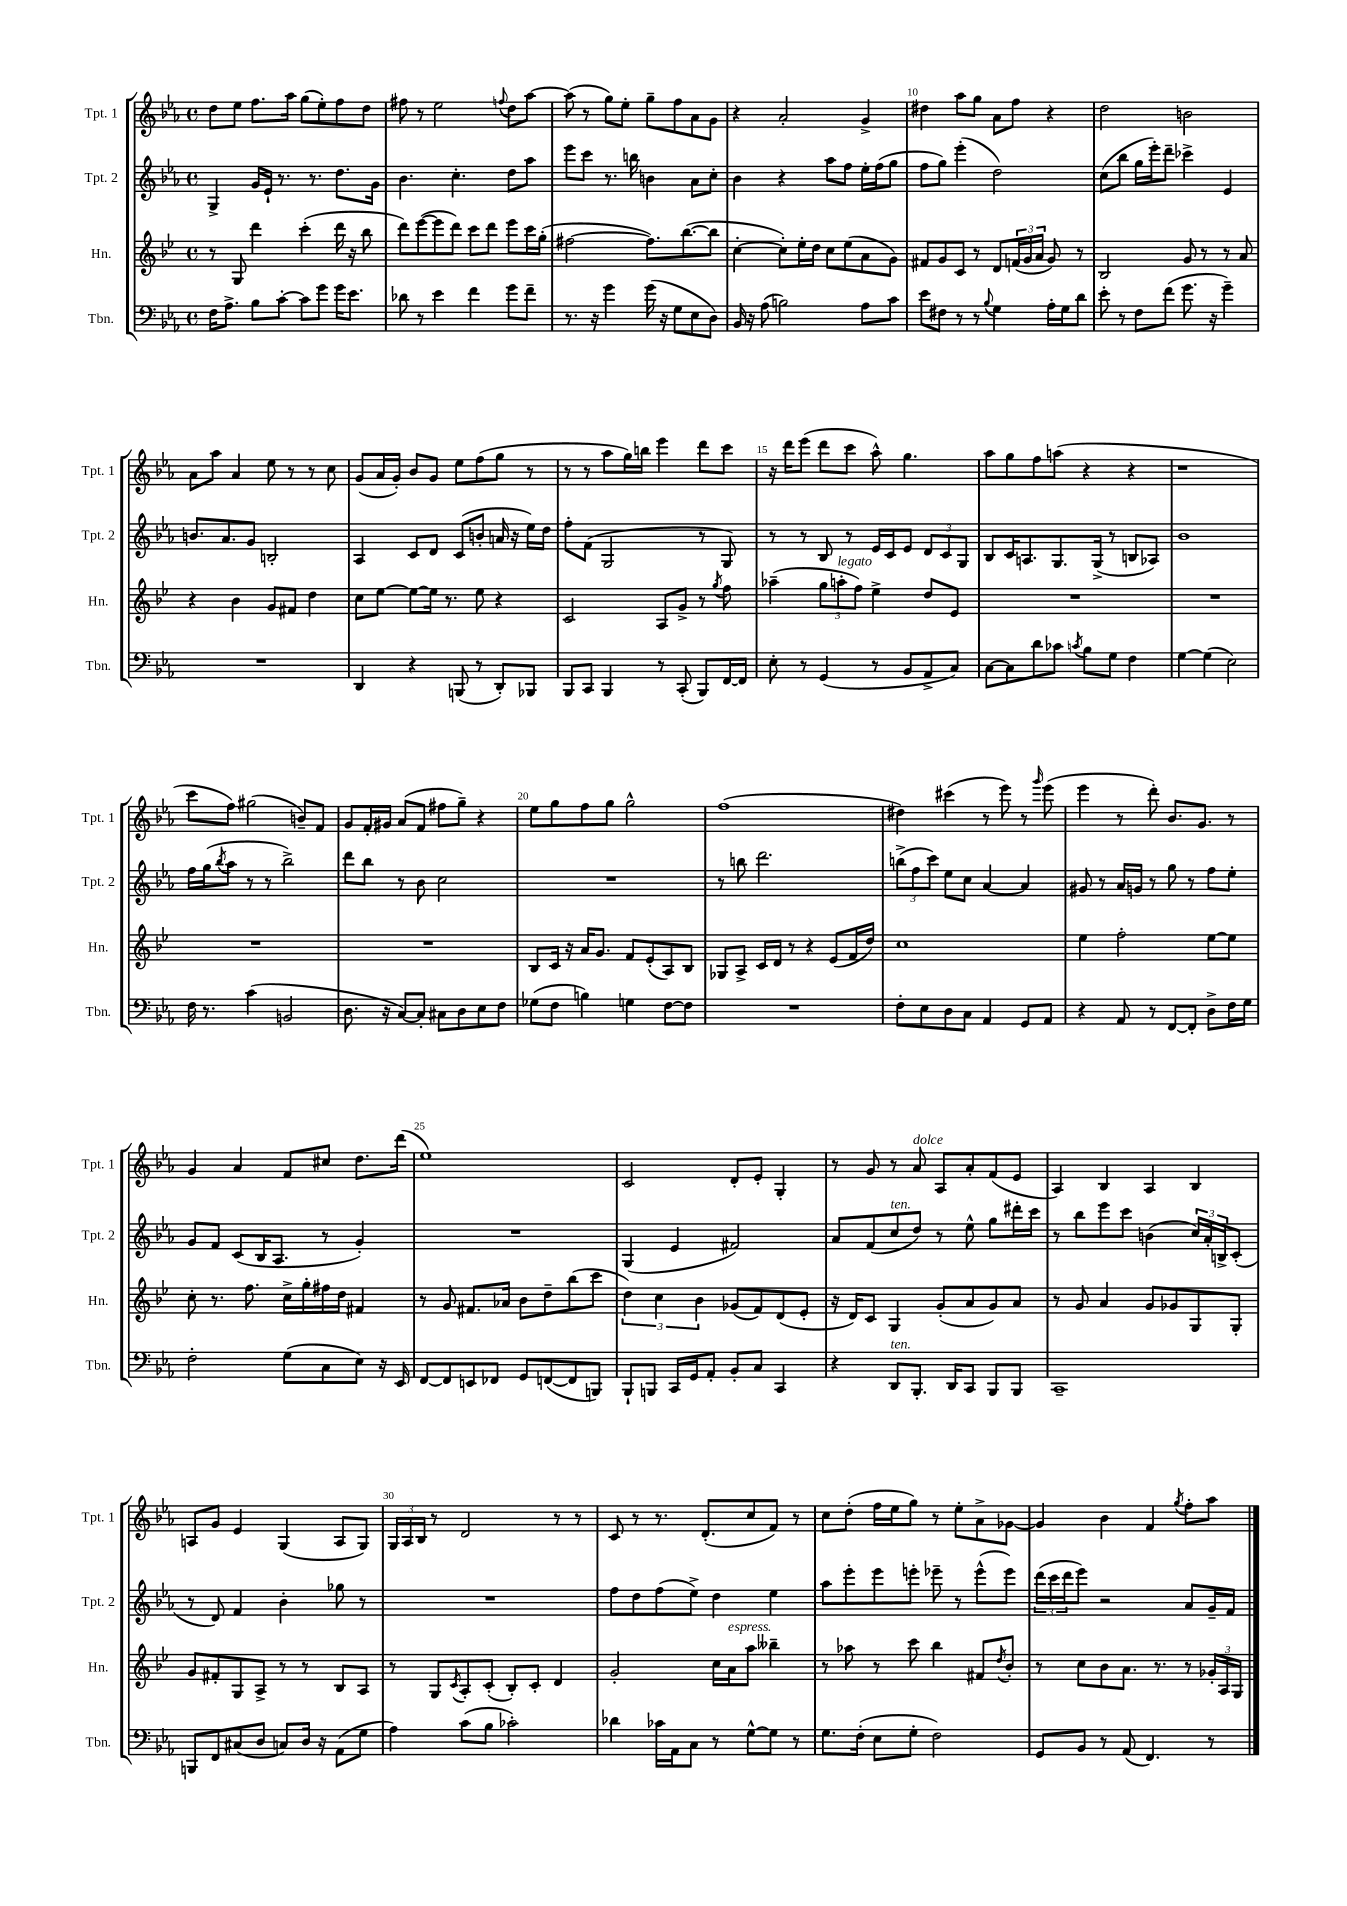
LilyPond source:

<<
\new StaffGroup <<
\new Staff = "s0" \with { instrumentName = "Tpt. 1" shortInstrumentName = "Tpt. 1" } {
    \clef treble \key ees \major \defaultTimeSignature \time 4/4
    d''8 ees''8 f''8. aes''16 g''8( ees''8-.) f''8 d''8 |
    fis''8 r8 ees''2 \appoggiatura { f''8 } d''8 aes''8~ |
    aes''8( r8 g''8) ees''8-. g''8-- f''8 aes'8 g'8 |
    r4 aes'2-. g'4-> |
    dis''4 aes''8 g''8 aes'8 f''8 r4 |
    d''2 b'2 |
    aes'8 aes''8 aes'4 ees''8 r8 r8 c''8 |
    g'8( aes'16 g'16-.) bes'8 g'8 ees''8 f''8( g''8 r8 |
    r8 r8 aes''8 g''16) b''16 ees'''4 d'''8 c'''8 |
    r16 d'''16 ees'''8( d'''8 c'''8 aes''8-^) g''4. |
    aes''8 g''8 f''8 a''8( r4 r4 |
    r1 |
    c'''8 f''8) gis''2( b'8--) f'8 |
    g'8 f'16-. gis'16 aes'8( f'8 fis''8 g''8--) r4 |
    ees''8 g''8 f''8 g''8 g''2-^ |
    f''1( |
    dis''4) cis'''4( r8 ees'''8) r8 \grace { g'''16 } ees'''8( |
    ees'''4 r8 d'''8-.) bes'8. g'8. r8 |
    g'4 aes'4 f'8 cis''8 d''8. d'''16( |
    ees''1) |
    c'2 d'8-. ees'8-. g4-. |
    r8 g'8 r8 aes'8^\markup { \italic "dolce" } aes8 aes'8-. f'8( ees'8 |
    aes4) bes4 aes4 bes4 |
    a8 g'8 ees'4 g4( a8 g8) |
    \tuplet 3/2 { g16 aes16 bes16 } r8 d'2 r8 r8 |
    c'8 r8 r8. d'8.-.( c''8 f'8) r8 |
    c''8 d''8-.( f''16 ees''16 g''8) r8 ees''8-. aes'8-> ges'8~ |
    ges'4 bes'4 f'4 \acciaccatura { g''8 } f''8-. aes''8 \bar "|." |
}
\new Staff = "s1" \with { instrumentName = "Tpt. 2" shortInstrumentName = "Tpt. 2" } {
    \clef treble \key ees \major \defaultTimeSignature \time 4/4
    g4-> g'16 ees'16-! r8. r8. d''8. g'16 |
    bes'4. c''4.-. d''8 aes''8 |
    ees'''8 c'''8 r8. b''16 b'4 aes'8 c''8-. |
    bes'4 r4 aes''8 f''8 ees''16-. f''16( g''8 |
    f''8 g''8) ees'''4-.( d''2) |
    c''8( bes''8 g''16 ees'''16-.) d'''8-- ces'''4-> ees'4 |
    b'8. aes'8. g'8 b2-. |
    aes4 c'8 d'8 c'8( b'8-. a'16 r16 ees''16) d''16 |
    f''8-. f'8( g2 r8 g8) |
    r8 r8 bes8 r8 ees'16 c'16 ees'8 \tuplet 3/2 { d'8 c'8 g8 } |
    bes8 c'16 a8. g8. g16->( r8 b8 aes8) |
    bes'1 |
    f''16 g''16( \acciaccatura { bes''8 } aes''8 r8 r8 bes''2->) |
    d'''8 bes''8 r8 bes'8 c''2 |
    R1 |
    r8 b''8 d'''2. |
    \tuplet 3/2 { b''8->( f''8 c'''8) } ees''8 c''8 aes'4~ aes'4 |
    gis'8 r8 aes'16 g'16 r8 g''8 r8 f''8 ees''8-. |
    g'8 f'8 c'8( bes16 aes8. r8 g'4-.) |
    R1 |
    g4( ees'4 fis'2) |
    aes'8 f'8( c''8^\markup { \italic "ten." } d''8) r8 ees''8-^ g''8 dis'''16-. c'''16 |
    r8 bes''8 ees'''8 c'''8 b'4( \tuplet 3/2 { c''16) aes'16-. b16-> } c'8-.( |
    r8 d'8) f'4 bes'4-. ges''8 r8 |
    R1 |
    f''8 d''8 f''8( ees''8->) d''4 ees''4 |
    aes''8 ees'''8-. ees'''8 e'''8-. ees'''8-- r8 ees'''8-^( ees'''8) |
    \tuplet 3/2 { d'''16( c'''16 d'''16 } ees'''8) r2 aes'8 g'16-- f'16 \bar "|." |
}
\new Staff = "s2" \with { instrumentName = "Hn." shortInstrumentName = "Hn." } {
    \clef treble \key bes \major \defaultTimeSignature \time 4/4
    r8 g8 d'''4 c'''4-.( d'''16 r16 bes''8 |
    d'''8) ees'''8~( ees'''8 d'''8) c'''8 d'''8 ees'''8 c'''16 g''16-.( |
    fis''2~ fis''8.) bes''8.~( bes''8 |
    c''4~-. c''8-.) ees''16-. d''16 c''8 ees''8( a'8 g'8) |
    fis'8 g'8 c'8 r8 d'8 \tuplet 3/2 { f'16( g'16 a'16 } g'8) r8 |
    bes2 g'8 r8 r8 a'8 |
    r4 bes'4 g'8 fis'8 d''4 |
    c''8 ees''8~ ees''8~ ees''16 r8. ees''8 r4 |
    c'2 a8 g'8-> r8 \acciaccatura { g''8 } f''8 |
    aes''4--( \tuplet 3/2 { g''8 a''8-.^\markup { \italic "legato" } f''8) } ees''4-> d''8 ees'8 |
    R1 |
    R1 |
    R1 |
    R1 |
    bes8 c'16 r16 a'16 g'8. f'8 ees'8-.( a8) bes8 |
    ges8 a8-> c'16 d'16 r8 r4 ees'8( f'16 d''16) |
    c''1 |
    ees''4 f''2-. ees''8~ ees''8 |
    c''8-. r8. f''8. c''16-> g''16-. fis''16 d''16 fis'4 |
    r8 g'8 fis'8. aes'16 bes'8 d''8-- bes''8( c'''8 |
    \tuplet 3/2 { d''4) c''4 bes'4 } ges'8( f'8) d'8( ees'8-. |
    r16 d'16) c'8 g4 g'8-.( a'8 g'8) a'8 |
    r8 g'8 a'4 g'8 ges'8 g8 g8-. |
    g'8 fis'8-. g8 a8-> r8 r8 bes8 a8 |
    r8 g8 \acciaccatura { c'8 } a8-. c'8-.( bes8-.) c'8-. d'4 |
    g'2-. c''16 a'16^\markup { \italic "espress." } a''8 beses''4-- |
    r8 aes''8 r8 c'''8 bes''4 fis'8 \acciaccatura { d''8 } bes'8-. |
    r8 c''8 bes'8 a'8. r8. r8 \tuplet 3/2 { ges'16-. a16 g16 } \bar "|." |
}
\new Staff = "s3" \with { instrumentName = "Tbn." shortInstrumentName = "Tbn." } {
    \clef bass \key ees \major \defaultTimeSignature \time 4/4
    f16 aes8.-> bes8 c'8~-. c'8 g'8 g'16 ees'8. |
    des'8 r8 ees'4 f'4 g'8 f'8-- |
    r8. r16 g'4 g'16( r16 g8 ees8 d8) |
    bes,16 r16 aes8( b2) aes8 c'8 |
    ees'8 fis8 r8 r8 \appoggiatura { bes8 } g4 aes16-. g16 d'8 |
    ees'8-. r8 f8 f'8( g'8. r16 g'4--) |
    R1 |
    d,4 r4 b,,8( r8 d,8-.) bes,,8 |
    bes,,8 c,8 bes,,4 r8 c,8-.( bes,,8) f,16~ f,16 |
    ees8-. r8 g,4( r8 bes,8 aes,8-> c8) |
    c8~ c8 d'8 ces'8 \acciaccatura { c'8 } bes8 g8 f4 |
    g4~ g4( ees2) |
    f16 r8. c'4( b,2 |
    d8. r16 c8~) c8-. cis8 d8 ees8 f8 |
    ges8( f8 b4) g4 f8~ f8 |
    R1 |
    f8-. ees8 d8 c8 aes,4 g,8 aes,8 |
    r4 aes,8 r8 f,8~ f,8-. d8-> f16 g16 |
    f2-. g8( c8 ees8) r16 ees,16 |
    f,8~ f,8 e,8 fes,8 g,8 f,8~( f,8 b,,8) |
    bes,,8-! b,,8 c,16 g,16 aes,8-. bes,8-. c8 c,4 |
    r4 d,8^\markup { \italic "ten." } bes,,8.-. d,16 c,8 bes,,8 bes,,8 |
    c,1-- |
    b,,8 f,8 cis8( d8 c8) d16 r16 aes,8( g8 |
    aes4) c'8( bes8 ces'2-.) |
    des'4 ces'16 aes,16 c8 r8 g8~-^ g8 r8 |
    g8. f16-.( ees8 g8-. f2) |
    g,8 bes,8 r8 aes,8( f,4.) r8 \bar "|." |
}
>>
>>
\layout { \context { \Score currentBarNumber = #6 \override BarNumber.break-visibility = ##(#f #t #t) barNumberVisibility = #(every-nth-bar-number-visible 5) } }
